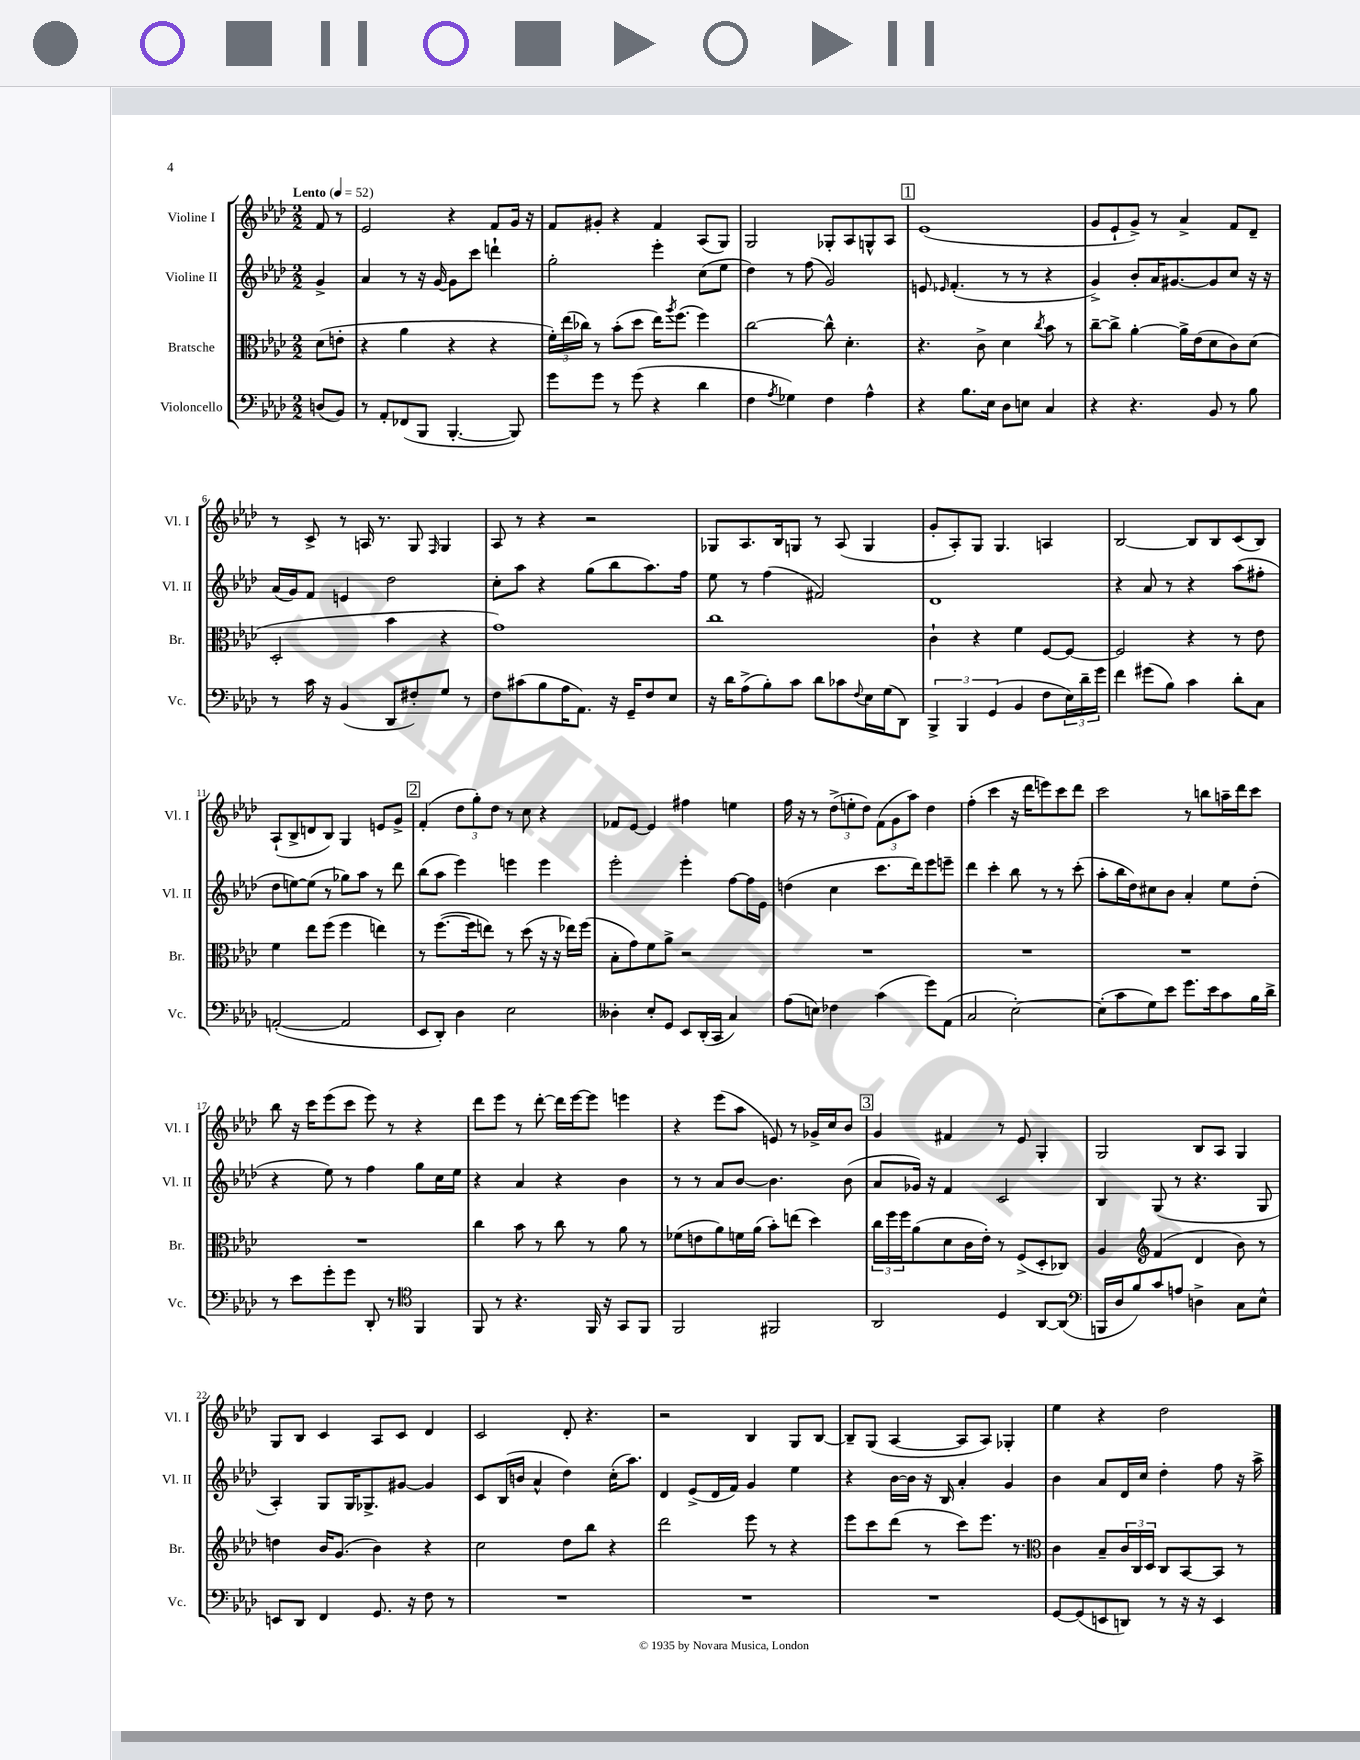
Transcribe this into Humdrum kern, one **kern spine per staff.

**kern	**kern	**kern	**kern
*staff4	*staff3	*staff2	*staff1
*clefF4	*clefC3	*clefG2	*clefG2
*k[b-e-a-d-]	*k[b-e-a-d-]	*k[b-e-a-d-]	*k[b-e-a-d-]
*M2/2	*M2/2	*M2/2	*M2/2
*MM52	*MM52	*MM52	*MM52
(8D/L	(8d-\L	4g^/	8f/
8BB-/J)	8e'\J	.	8r
=	=	=	=
8r	4r	4a-/	2e-/
8AA-'/L	.	.	.
(8FF-/	4a-\	8r	.
8BBB-/J	.	16r	.
.	.	[16g/	.
[4.BBB-'/	4r	8g\]L	4r
.	.	8ccc\J	.
.	4r	4ddd`\	8f/L
8BBB-/])	.	.	16g/Jk
.	.	.	16r
=	=	=	=
8g\L	24f'\LL)	2gg'\	8f/L
.	(24ee-\	.	.
.	24cc-\JJ)	.	.
8g\J	8r	.	8g#'/J
8r	(8b-'\L	.	4r
(8g\	8dd-\J	.	.
4r	16ee-\LK)	4eee-'\	4f/
.	8qaa-/	.	.
.	(8.ff\J	.	.
4d-\	4ff\)	(8cc\L	(8A-/L
.	.	8ee-\J	8G/J)
=	=	=	=
4F\	[2cc\	4dd-\)	2G/
8qA-/	.	.	.
4G-\)	.	8r	.
.	.	(8ff\	.
4F\	8cc^^\]	2g/)	8G-'/L
.	4.d-'\	.	8A-/
4A-^^\	.	.	8G^^/
.	.	.	8A-/J
=	=	=	=
4r	4.r	8e/	(1e-
.	.	16qqe-/	.
.	.	(4.f'/	.
8.B-\L	.	.	.
.	8c^\	.	.
16E-\Jk	.	.	.
8D-\L	4d-\	8r	.
8E\J	.	8r	.
.	8qcc/	.	.
4C/	8b-\	4r	.
.	8r	.	.
=	=	=	=
4r	[8cc~\L	4g^/)	8g/L
.	8cc^\]J	.	8e-`/
4.r	[4a-'\	8b-'/L	8g^/J)
.	.	16a-/K	8r
.	.	[8.g#/	.
.	16a-^\]LL	.	4a-^/
.	(16e-\J	.	.
8BB-/	8d-\	8g#/]	.
8r	8c\)	8cc/J	8f/L
8B-\	(8d-\J	16r	8d-~/J
.	.	16r	.
=	=	=	=
8r	2D-'/	(16a-/LL	8r
.	.	16g/J)	.
16c\	.	8f/J	8c^/
16r	.	.	.
(4BB-/	.	4e/	8r
.	.	.	16A/
.	.	.	8.r
8DD-/L	4b-\	2dd-\	.
8F#'/)	.	.	8G/
.	.	.	16qqF/
8G/J	4r	.	4G/
8r	.	.	.
=	=	=	=
8F\L	1g)	8cc'\L	8A-/
(8c#\	.	8aa-\J	8r
8B-\	.	4r	4r
16A-\K	.	.	.
8.AA-\J)	.	.	.
.	.	(8gg\L	2r
16r	.	8bb-\	.
16GG~/LK	.	.	.
8F/	.	8.aa-\)	.
8E-/J	.	.	.
.	.	16ff\Jk	.
=	=	=	=
16r	1cc	8ee-\	8G-/L
16d-\LK	.	.	.
(8A-^\	.	8r	8.A-/
8B-'\)	.	(4ff\	.
.	.	.	16B-/k
8c\J	.	.	8G/J
8d-\L	.	2f#/)	8r
8c-\	.	.	(8A-/
8qqF/	.	.	.
16E-\L	.	.	4G/
(16G\J	.	.	.
8DD-\J)	.	.	.
=	=	=	=
6BBB-^/	4c`\	1d-	8g'/L
.	.	.	8A-'/)
6BBB-/	.	.	.
.	4r	.	8G/J
(6GG/	.	.	.
.	.	.	4.G/
4BB-/	4f\	.	.
8F\L	[8F/L	.	4A/
24E-\L)	8F/_J	.	.
24d-~\	.	.	.
24g\JJ	.	.	.
=	=	=	=
4f\	2F/]	4r	[2B-/
(8g#\L	.	8a-/	.
8B-\J)	.	8r	.
4c\	4r	4r	8B-/]L
.	.	.	8B-/
8d-'\L	8r	(8aa-\L	(8c/
8C\J	8e-\	8ff#'\J	8B-/J)
=	=	=	=
([2AA'/	4f\	8dd-\L	(8A-`/L
.	.	[8ee\)	8B-^/
.	8ee-\L	(8ee\]J	8d/
.	(8ff\J	8r	8B-/J)
2AA/]	4ff\	8gg-\L)	4G/
.	.	8aa-\J	.
.	4ee\)	8r	8e/L
.	.	8ddd-\	8g^/J
=	=	=	=
8EE-/L	8r	(8bb-\L	(4f'/
8DD-'/J)	([8.ff\L	8aa-\J	.
4D-\	.	4eee-\)	12dd-\L
.	16ff\]k	.	.
.	.	.	12gg'\)
.	8ee\J)	.	.
.	.	.	12dd-\J
2E-\	8r	4eee\	8r
.	(8dd-\	.	8cc\
.	16r	4eee\	4r
.	16r	.	.
.	16ee-\LL)	.	.
.	(16ff\JJ	.	.
=	=	=	=
4D--'\	8B-'\L	2eee-'\	8f-/L
.	8g\)	.	[8e-/J
8E-'/L	8f\	.	4e-/]
8GG/J	8a-^\J	.	.
8EE-/L	2r	4eee-'\	4ff#\
(16DD-'/L	.	.	.
16CC/JJ	.	.	.
4C/)	.	[8ff\L	4ee\
.	.	16ff\]L	.
.	.	16e-\JJ	.
=	=	=	=
(8A-\L	1r	(4dd\	16ff\
.	.	.	16r
8E\J)	.	.	8r
4F-\	.	4cc\	(12dd-^\L
.	.	.	12ee'\
.	.	.	12dd-\J)
(4c\	.	8.ccc\L	(12f\L
.	.	.	12g\
.	.	.	12aa-\J)
.	.	16ddd-\k)	.
8g\L)	.	8eee-\	4dd-\
(8AA-\J	.	8eee~\J	.
=	=	=	=
2C/	1r	4ddd-\	(4ff'\
.	.	4ccc'\	4ccc\
[2E-'\)	.	8bb-\	16r
.	.	.	16ddd-\LK
.	.	8r	8eee\)
.	.	8r	8ccc\
.	.	(8ccc'\	8ddd-\J
=	=	=	=
(8E-'\]L	1r	8aa-'\L	2ccc\
8c\	.	16bb-\L	.
.	.	16dd-\J)	.
8G\)	.	8cc#\	.
8e-\J	.	8b-\J	.
8.g\L	.	4a-'/	8r
.	.	.	8bb\L
16e-\k	.	.	.
8c\	.	8ee-\L	16aa~\L
.	.	.	16ddd-\J
16B-\L	.	(8dd-'\J	8ccc\J
16d-^\JJ	.	.	.
=	=	=	=
8r	1r	4r	8bb-\
8e-\L	.	.	16r
.	.	.	16ccc\LK
8g'\	.	8ee-\)	(8eee-\
8g\J	.	8r	8ccc\J
8DD-'/	.	4ff\	8eee-\)
8r	.	.	8r
*clefC4	*	*	*
4FF/	.	8gg\L	4r
.	.	16cc\L	.
.	.	16ee-\JJ	.
=	=	=	=
8FF/	4cc\	4r	8ddd-\L
8r	.	.	8eee-\J
4.r	8b-\	4a-/	8r
.	8r	.	[8ddd-'\
.	8cc\	4r	16ddd-\]LL
.	.	.	[16eee-\J
16FF/	8r	.	8eee-\]J
16r	.	.	.
8GG/L	8a-\	4b-\	4eee\
8FF/J	8r	.	.
=	=	=	=
2FF/	(8f-\L	8r	4r
.	8e\	8r	.
.	8a-\)	8a-/L	(8eee-\L
.	16f\L	[8b-/J	8aa-\J
.	(16a-\JJ	.	.
2FF#/	8b-'\L)	4.b-\]	8e/)
.	(8ee\J	.	8r
.	4dd-\)	.	16g-^/LL
.	.	.	16cc/J
.	.	(8b-\	8b-/J
=	=	=	=
2AA-/	24cc\LL	8a-/L	4g/
.	24ff\	.	.
.	24ff\J	.	.
.	(8a-\	16g-/Jk)	.
.	.	16r	.
.	8d-\	4f/	4f#/
.	16c\L	.	.
.	16e-'\JJ)	.	.
4D-/	8r	2c/	8r
.	(8F^/L	.	8e-/
[8AA-/L	8D-'/	.	4G'/
(8AA-/]J	8C-/J)	.	.
=	=	=	=
*clefF4	*	*	*
16BBB/LL	4A-/	4B-/	2G/
16D-/J	.	.	.
8B-/)	.	.	.
*	*clefG2	*	*
8c/	(4f/	(8G/	.
8A/J	.	8r	.
4D^\	4d-/	4.r	8B-/L
.	.	.	8A-/J
8C\L	8b-\)	.	4G/
8E-^^\J	8r	8G/	.
=	=	=	=
8EE/L	4dd\	4A-'/)	8G/L
8DD-/J	.	.	8B-/J
4FF/	16b-/LK	8G/L	4c/
.	(8.g/J	.	.
.	.	16G/K	.
.	.	8.G-^/	.
8.GG/	4b-\)	.	8A-/L
.	.	[8g#/J	8c/J
16r	.	.	.
8F\	4r	4g#/]	4d-/
8r	.	.	.
=	=	=	=
1r	2cc\	8c/L	2c/
.	.	(16B-/L	.
.	.	16b/JJ	.
.	.	4a-^^/	.
.	8dd-\L	4dd-\)	8d-'/
.	8bb-\J	.	4.r
.	4r	(16cc'\LK	.
.	.	8.aa-\J)	.
=	=	=	=
1r	2ddd-\	4d-/	2r
.	.	(8e-^/L	.
.	.	16d-/L	.
.	.	16f/JJ)	.
.	8eee-\	4g/	4B-/
.	8r	.	.
.	4r	4ee-\	8G/L
.	.	.	[8B-/J
=	=	=	=
1r	8eee-\L	4r	8B-~/]L
.	8ccc\	.	(8G/J
.	(8ddd-\J	[16b-\LL	[4A-/
.	.	16b-\]JJ	.
.	8r	16r	.
.	.	16B-/	.
.	8ccc\L)	4a-'/	8A-/]L
.	8.eee-\J	.	8A-/J)
.	.	4g/	4G-'/
.	8.r	.	.
=	=	=	=
*	*clefC3	*	*
[8GG/L	4c\	4b-\	4ee-\
(8GG/]	.	.	.
8EE/	8B-~/L	8a-/L	4r
8DD/J)	24c/L	16d-/L	.
.	24C/	.	.
.	.	16cc/JJ	.
.	24D-/JJ	.	.
8r	8C/L	4dd-'\	2dd-\
16r	[8BB-/	.	.
16r	.	.	.
4EE/	8BB-/]J	8ff\	.
.	8r	16r	.
.	.	16aa-^\	.
==	==	==	==
*-	*-	*-	*-
